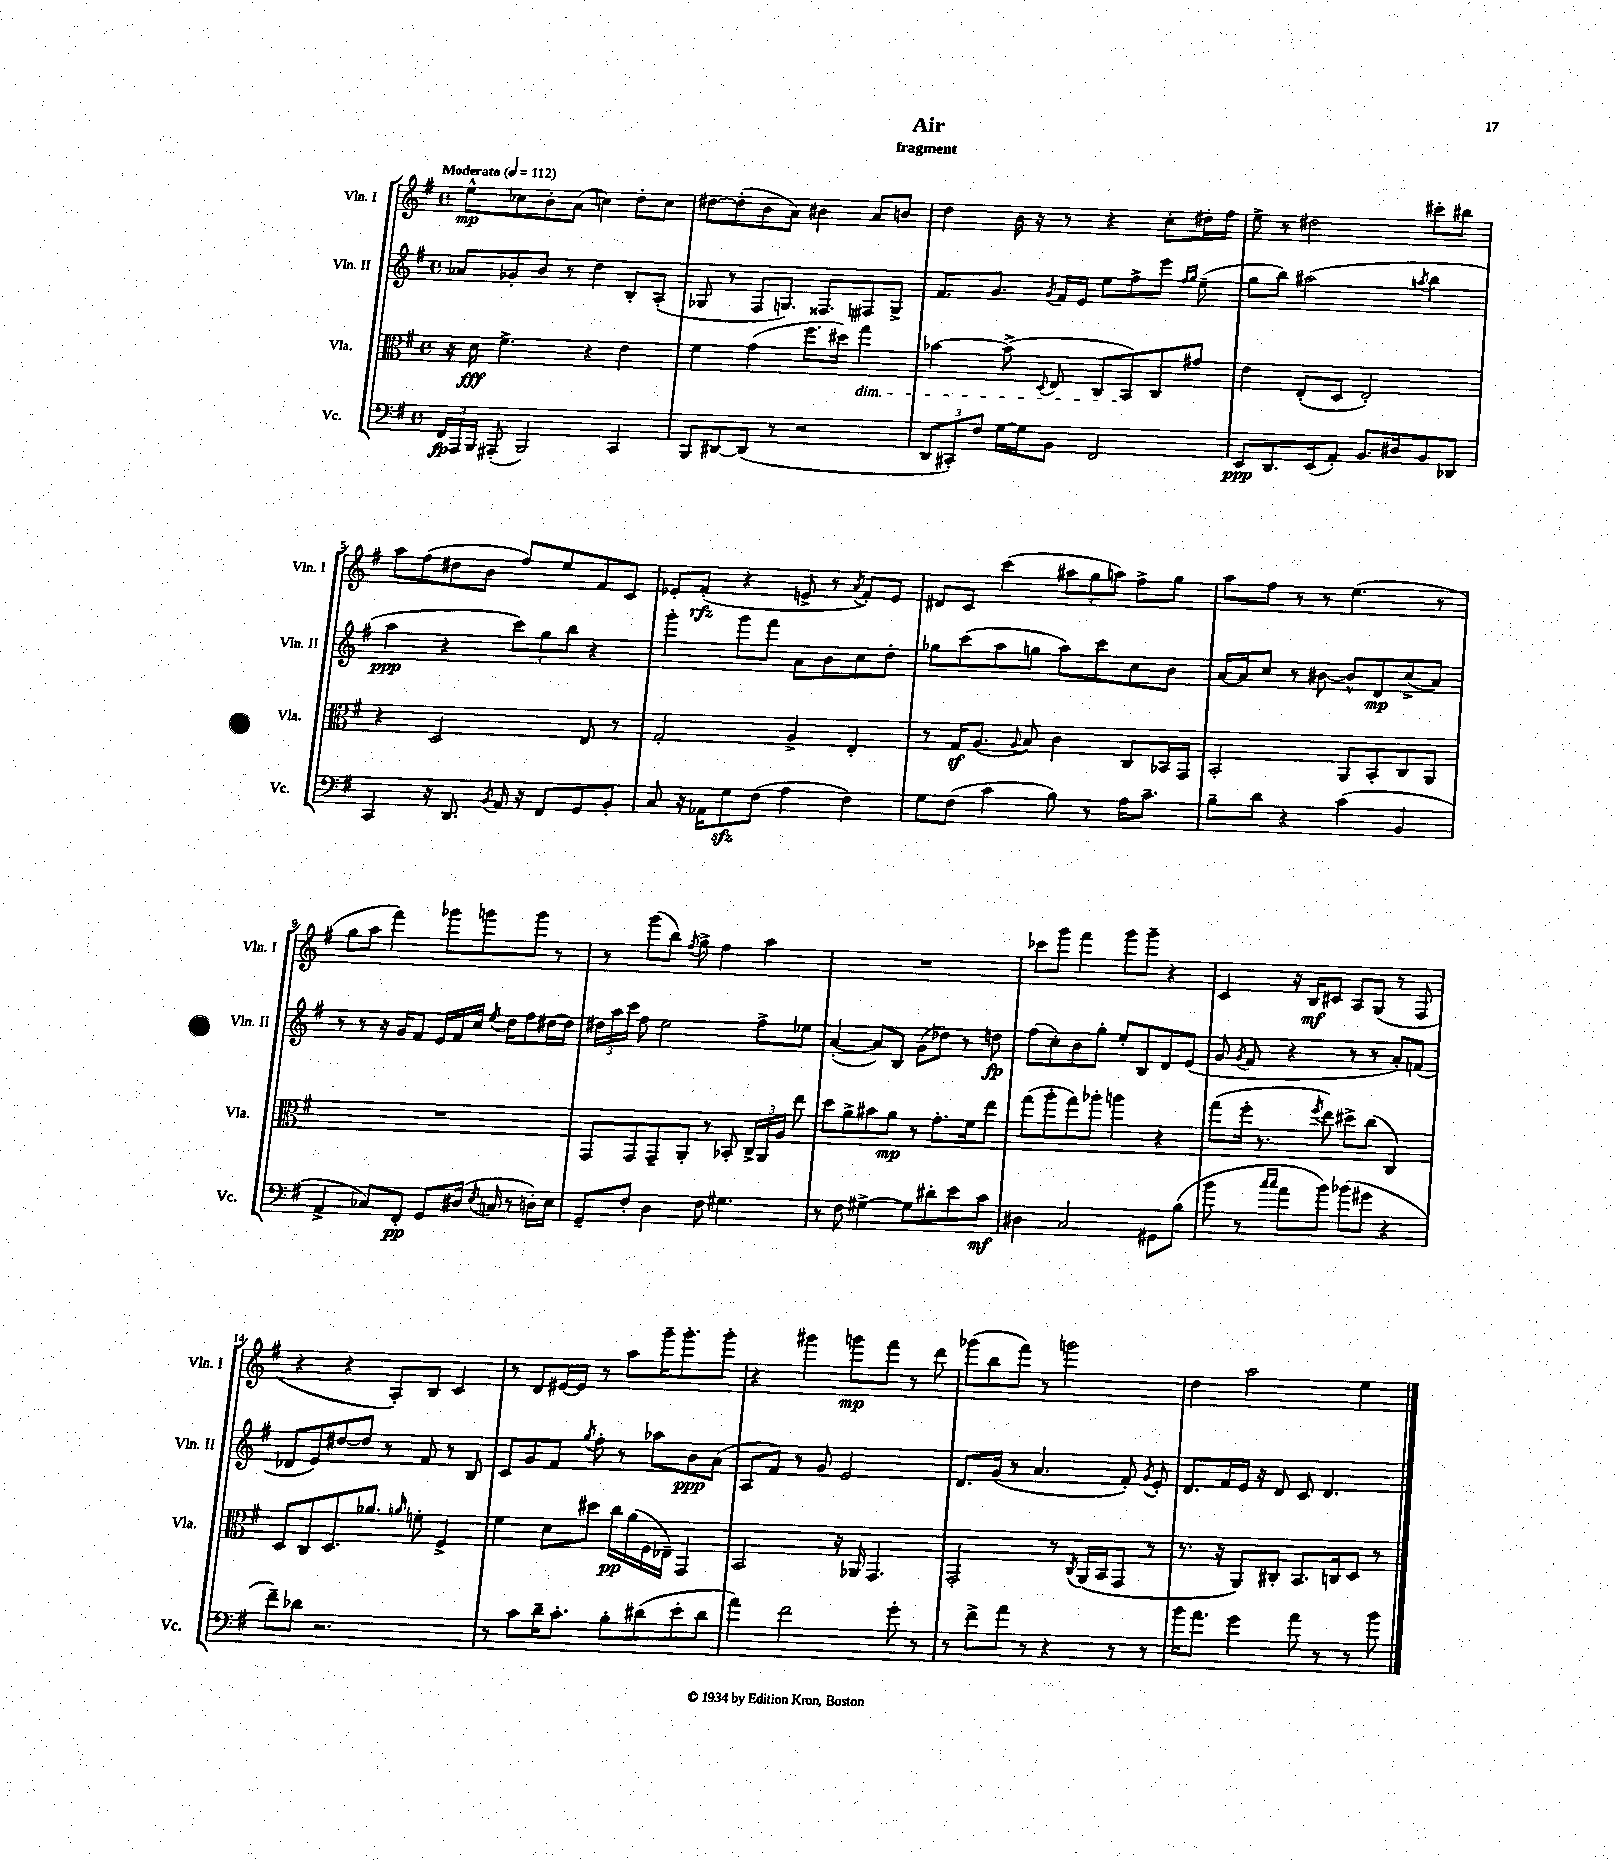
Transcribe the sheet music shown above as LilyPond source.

\header { title = "Air" subtitle = "fragment" }
<<
\new StaffGroup <<
\new Staff = "s0" \with { instrumentName = "Vln. I" shortInstrumentName = "Vln. I" } {
    \clef treble \key g \major \defaultTimeSignature \time 4/4 \tempo "Moderato" 4 = 112
    \autoBeamOff e''8[-^\mp ces''8 b'8-. a'8]( c''4) d''8[-. c''8] |
    dis''8[~ dis''8-.( b'8 a'8]) bis'4 a'8[ b'8] |
    d''4 b'16 r16 r8 r4 c''8[-. dis''16-. fis''16] |
    e''8-> r8 dis''2 cis'''8[-. bis''8] |
    a''8[ fis''8( dis''8 b'8] fis''8[) e''8 fis'8 c'8] |
    ees'8[-. fis'8]-.\rfz( r4 e'8-> r8 \acciaccatura { a'8 } fis'8[-.) e'8] |
    dis'8[ c'8] c'''4( \tuplet 3/2 { ais''8[ g''8 a''8]) } fis''8[-> g''8] |
    a''8[ fis''8] r8 r8 e''4.( r8 |
    g''8[ a''8] fis'''4) ges'''8[ g'''8 g'''8] r8 |
    r8 g'''8[( b''8]) \acciaccatura { fis''8 } g''8-> fis''4 a''4 |
    R1 |
    ces'''8[ g'''8] fis'''4 g'''8[ g'''8]-- r4 |
    c'4 r16 b16[\mf cis'8] a8[ g8]( r8 fis8 |
    r4 r4 a8[-.) b8] c'4 |
    r8 d'8[ eis'16~ eis'16] r8 a''8[ g'''16-- g'''8.-. g'''8]-. |
    r4 gis'''4 g'''8[\mp fis'''8] r8 d'''8 |
    ges'''8[( b''8 fis'''8]) r8 g'''2 |
    d''4 a''2 e''4 \bar "|." |
}
\new Staff = "s1" \with { instrumentName = "Vln. II" shortInstrumentName = "Vln. II" } {
    \clef treble \key g \major \defaultTimeSignature \time 4/4
    \autoBeamOff aes'8[ ges'8-. b'8] r8 d''4 b8[-. a8]-.( |
    ges8 r8 fis8[ g8.]) fisis8.[ fis8 g8]-> |
    fis'8.[ g'8.] \acciaccatura { g'8 } fis'16[ e'16] e''8[ fis''8-> e'''8] \grace { fis''16[ g''16] } e''8--( |
    g''8[ b''8]) ais''2( \acciaccatura { a''8 } b''4 |
    a''4\ppp r4 \tuplet 3/2 { c'''8[) g''8 b''8] } r4 |
    g'''4-. g'''8[ fis'''8] a'8[ b'8 c''8 d''8]-. |
    ges''8[ c'''8( a''8 g''8] a''8[) c'''8 c''8 b'8] |
    a'16[~ a'16 c''8] r8 bis'8~ bis'8[-^ d'8\mp c''8->( a'8]) |
    r8 r8 r16 g'16[ fis'8] e'16[ fis'16 c''16] \acciaccatura { e''8 } d''16[ fis''8 dis''16~ dis''16] |
    \tuplet 3/2 { dis''16[ a''16 c'''16] } fis''8 e''2 fis''8[-> ees''8] |
    a'4~-.( a'8[) b8] g'8[( des''8]) r8 d''8\fp |
    fis''8[( c''8-.) b'8 g''8]-. e''8[-. b8 d'8 e'8]( |
    g'8 \acciaccatura { g'8 } fis'8 r4 r8 r8 a'8[-.) f'8]( |
    des'8[ e'8) dis''8~ dis''8] r8 fis'8 r8 b8 |
    c'8[ g'8 fis'8] \acciaccatura { g''8 } fis''8-. r8 aes''8[ b'8\ppp a'8]( |
    a8[ fis'8]) r8 g'8 e'2 |
    d'8.[ g'16]( r8 a'4. fis'8-.) \acciaccatura { g'8 } e'8-. |
    d'8.[ fis'16 e'16] r16 d'8 c'8 d'4. \bar "|." |
}
\new Staff = "s2" \with { instrumentName = "Vla." shortInstrumentName = "Vla." } {
    \clef alto \key g \major \defaultTimeSignature \time 4/4
    \autoBeamOff r16 d'16\fff fis'4.-> r4 e'4 |
    fis'4 g'4( fis''8.[ dis''16]) g''4\dim |
    bes'4~ bes'8->( \appoggiatura { d8 } e8 c8[ b,8\!) c8 gis'8] |
    e'4 e8[-.( d8] e2-.) |
    r4 d2 e8 r8 |
    g2-. a4-> e4-. |
    r8 g16[\sf a8.]( \appoggiatura { a8 } b8) c'4 c8[ bes,16 g,16] |
    b,2-. a,8[ b,8-. c8 a,8] |
    R1 |
    g,8[ g,8 g,8-- a,8]-. r8 bes,8-. \tuplet 3/2 { c16[-> a,16 a16] } e''8 |
    d''8[ a'8-> bis'8 a'8]\mp r8 g'8.[-. fis'16 e''8] |
    g''8[( a''8-. g''8) aes''8]-. a''4 r4 |
    g''8[( fis''16]-. r8. \acciaccatura { fis''8 } e''8) dis''8[-> c''8]( c4) |
    d8[ c8 d8. aes'8.] \grace { a'16 } f'8-. fis4-> |
    fis'4 d'8[ dis''8] c''16[\pp a'16( fis16 ees16]--) g,4 |
    b,2 r16 aes,16 g,4. |
    g,2-. r8 \acciaccatura { c8 } a,16[( b,16 g,8] r8 |
    r8. r16 a,8[) cis8]-. b,8.[ c16 d8] r8 \bar "|." |
}
\new Staff = "s3" \with { instrumentName = "Vc." shortInstrumentName = "Vc." } {
    \clef bass \key g \major \defaultTimeSignature \time 4/4
    \autoBeamOff \tuplet 3/2 { fis,16[\fp a,,16 b,,16] } ais,,8-.( b,,2) c,4 |
    b,,8[ dis,8~ dis,8]( r8 r2 |
    \tuplet 3/2 { d,8[ cis,8-.) fis8] } g16[~ g16 b,8] fis,2 |
    e,8[\ppp d,8. e,16( a,8]-.) b,8.[ dis16 b,8 des,8] |
    c,4 r16 d,8. \acciaccatura { b,8 } a,16 r16 fis,8[ g,8 b,8]-. |
    c8 r16 aes,16[ g8\sfz fis8]( a4 fis4) |
    g8[ fis8]( c'4 b8) r8 a16[ c'8.]-- |
    b8[-- d'8] r4 c'4( b,4 |
    a,4-> ces8[) fis,8]-.\pp g,8[ dis16]( \acciaccatura { e8 } c16 r8 d16[-.) e16] |
    g,8[-- fis8]-. d4 fis8 gis4. |
    r8 fis8 gis4~-> gis8[ dis'8-. e'8 c'8]\mf |
    dis4 c2 gis,8[ b8]( |
    b'8 r8 \grace { c''16[ c''16] } a'8[ b'8]) bes'8[( gis'8] r4 |
    fis'8[--) des'8] r2. |
    r8 c'8[ d'16-- c'8.]-. b8[-. dis'8( e'8-. dis'8] |
    a'4) fis'2 g'8-. r8 |
    r8 fis'8[-> a'8] r8 r4 r8 r8 |
    b'16[ a'8.] g'4 a'8 r8 r8 b'8 \bar "|." |
}
>>
>>
